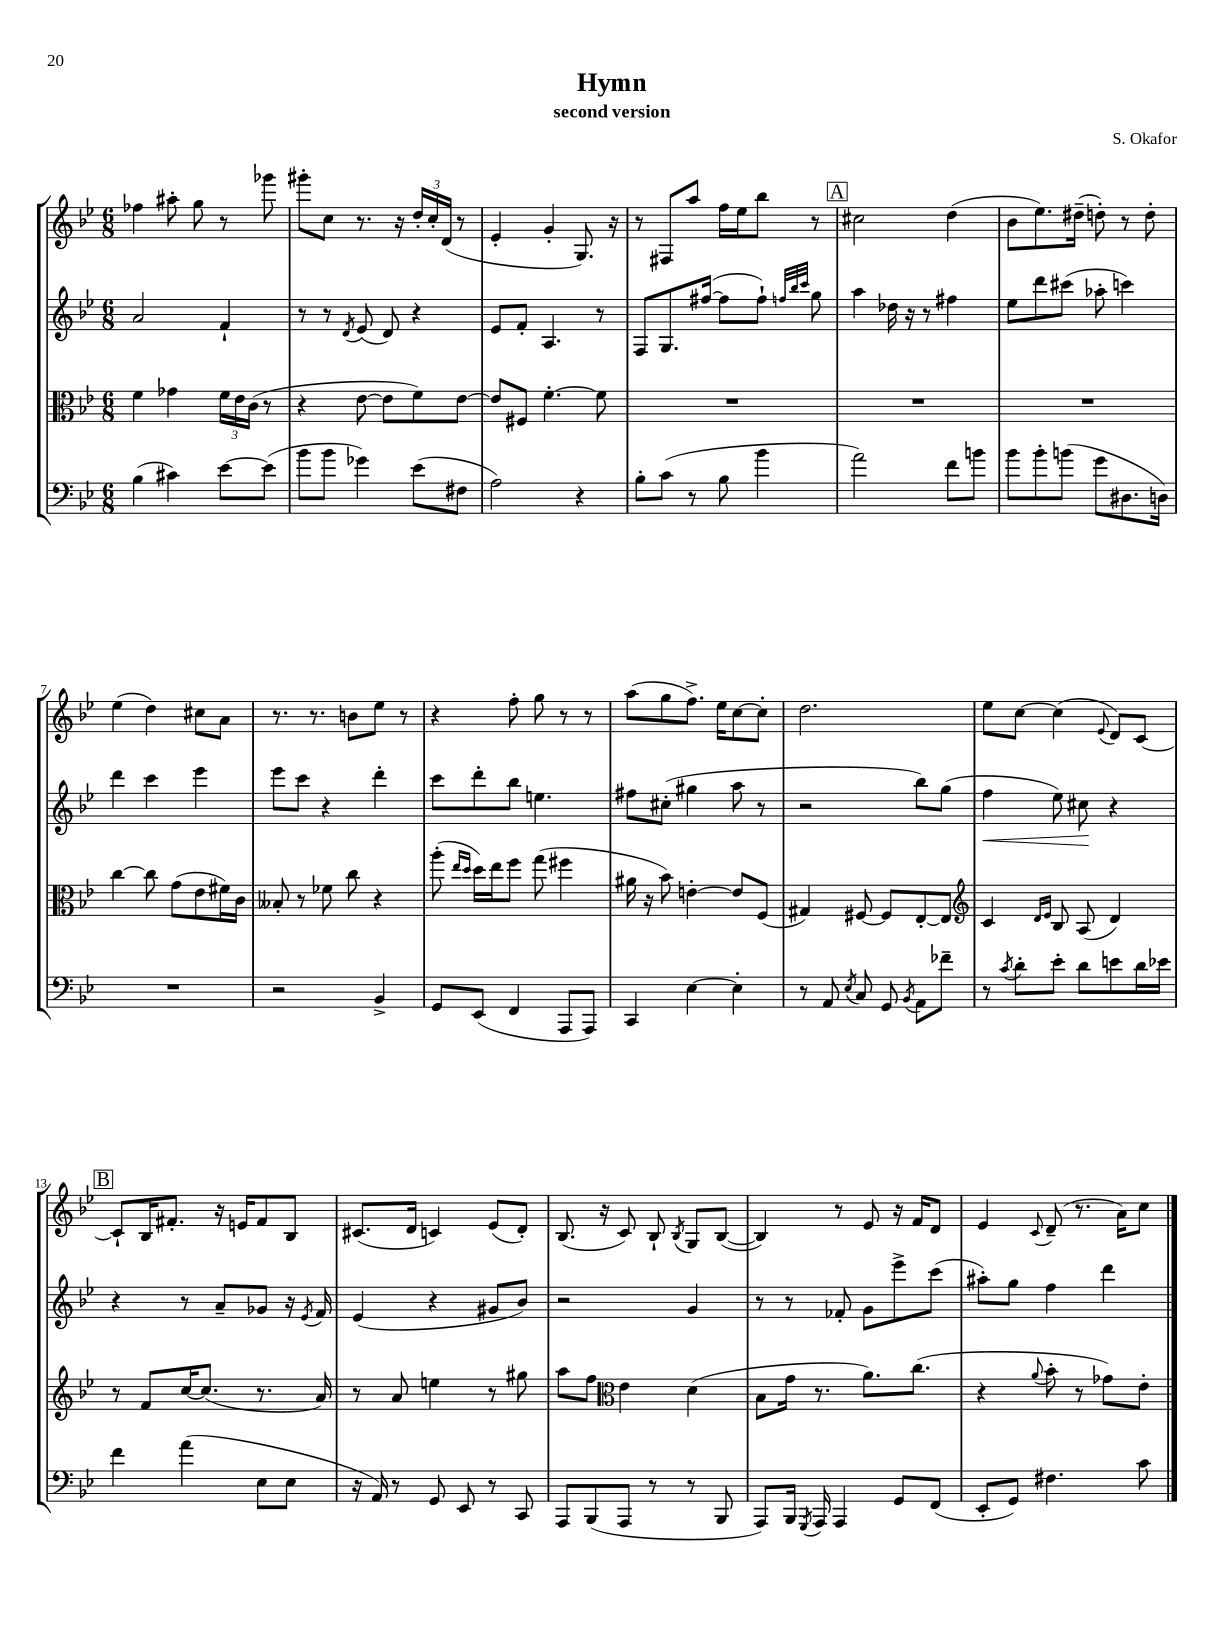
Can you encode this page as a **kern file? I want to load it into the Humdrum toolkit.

**kern	**kern	**kern	**kern
*staff4	*staff3	*staff2	*staff1
*clefF4	*clefC3	*clefG2	*clefG2
*k[b-e-]	*k[b-e-]	*k[b-e-]	*k[b-e-]
*M6/8	*M6/8	*M6/8	*M6/8
(4B-	4f	2a	4ff-
4c#)	4g-	.	8aa#'
.	.	.	8gg
[8e-	24f	4f`	8r
.	24e-	.	.
.	(24c	.	.
(8e-]	8r	.	8ggg-
=	=	=	=
8b-	4r	8r	8ggg#'
8b-	.	8r	8cc
.	.	8qd	.
4g-)	[8e-	(8e-	8.r
.	8e-]	8d)	.
.	.	.	16r
(8e-	8f)	4r	24dd'
.	.	.	24cc'
.	.	.	(24d
8F#	[8e-	.	8r
=	=	=	=
2A)	8e-]	8e-	4e-'
.	8F#	8f'	.
.	[4.f'	4.A	4g'
4r	.	.	8.G)
.	8f]	8r	.
.	.	.	16r
=	=	=	=
8B-'	2.r	8F	8r
(8c	.	8.G	8F#
8r	.	.	8aa
.	.	([16ff#	.
8B-	.	8ff#]	16ff
.	.	.	16ee-
4b-	.	8ff#`)	8bb-
.	.	32qqff	.
.	.	32qqbb-	.
.	.	32qqccc	.
.	.	8gg	8r
=	=	=	=
2a)	2.r	4aa	2cc#
.	.	16dd-	.
.	.	16r	.
.	.	8r	.
8f	.	4ff#	(4dd
8b	.	.	.
=	=	=	=
8b-	2.r	8ee-	8b-
8b-'	.	8ddd	8.ee-)
(8b	.	(8ccc#	.
.	.	.	(16dd#~
8g	.	8aa-'	8dd')
8.D#	.	4ccc)	8r
.	.	.	8dd'
16D)	.	.	.
=	=	=	=
2.r	[4cc	4ddd	(4ee-
.	8cc]	4ccc	4dd)
.	(8g	.	.
.	8e-	4eee-	8cc#
.	16f#)	.	8a
.	16c	.	.
=	=	=	=
2r	8B--'	8eee-	8.r
.	8r	8ccc	.
.	.	.	8.r
.	8f-	4r	.
.	8cc	.	8b
4BB-^	4r	4ddd'	8ee-
.	.	.	8r
=	=	=	=
8GG	(8aa'	8ccc	4r
.	16qqee-	.	.
.	16qqdd	.	.
(8EE-	16dd)	8ddd'	.
.	16ee-	.	.
4FF	8ff	8bb-	8ff'
.	(8gg	4.ee	8gg
8AAA	4ff#	.	8r
8AAA)	.	.	8r
=	=	=	=
4CC	16a#	8ff#	(8aa
.	16r	.	.
.	8b-)	(8cc#'	8gg
[4E-	[4e'	4gg#	8.ff^)
.	.	.	16ee-
4E-']	8e]	8aa	[8cc
.	(8F	8r	8cc']
=	=	=	=
8r	4G#)	2r	2.dd
8AA	.	.	.
8qE-	.	.	.
8C	[8F#	.	.
8GG	8F#]	.	.
8qBB-	.	.	.
8AA	[8E-'	8bb-)	.
8f-~	8E-]	(8gg	.
=	=	=	=
*	*clefG2	*	*
8r	4c	4ff	8ee-
8qc	.	.	.
8d'	.	.	[8cc
.	16qqd	.	.
.	16qqe-	.	.
8e-'	8B-	8ee-)	(4cc]
8d	(8A	8cc#	.
.	.	.	8qqe-
8e	4d)	4r	8d)
16d	.	.	[8c
16e-	.	.	.
=	=	=	=
4f	8r	4r	8c`]
.	8f	.	16B-
.	.	.	8.f#'
(4a	[16cc	8r	.
.	(8.cc]	.	.
.	.	8a~	16r
.	.	.	16e
8E-	8.r	8g-	8f#
8E-	.	16r	8B-
.	.	8qe-	.
.	16a)	16f	.
=	=	=	=
16r	8r	(4e-	(8.c#
16AA)	.	.	.
8r	8a	.	.
.	.	.	16d
8GG	4ee	4r	4c)
8EE-	.	.	.
8r	8r	8g#	(8e-
8CC	8gg#	8b-)	8d')
=	=	=	=
8AAA	8aa	2r	(8.B-
(8BBB-	8ff	.	.
.	.	.	16r
*	*clefC3	*	*
8AAA	4e-	.	8c)
8r	.	.	8B-`
.	.	.	8qB-
8r	(4d	4g	8G
8BBB-	.	.	([8B-
=	=	=	=
8AAA)	8B-	8r	4B-])
16BBB-	16g	8r	.
8qGGG	.	.	.
16AAA	8.r	.	.
4AAA	.	8f-'	8r
.	8.a)	8g	8e-
8GG	.	8eee-^	16r
.	(8.cc	.	16f
(8FF	.	(8ccc	8d
=	=	=	=
8EE-'	4r	8aa#')	4e-
8GG)	.	8gg	.
.	8qqa	.	8qqc
4.F#	8b-'	4ff	(8d~
.	8r	.	8.r
.	8g-)	4ddd	.
.	.	.	16a)
8c	8e-'	.	8cc
==	==	==	==
*-	*-	*-	*-
